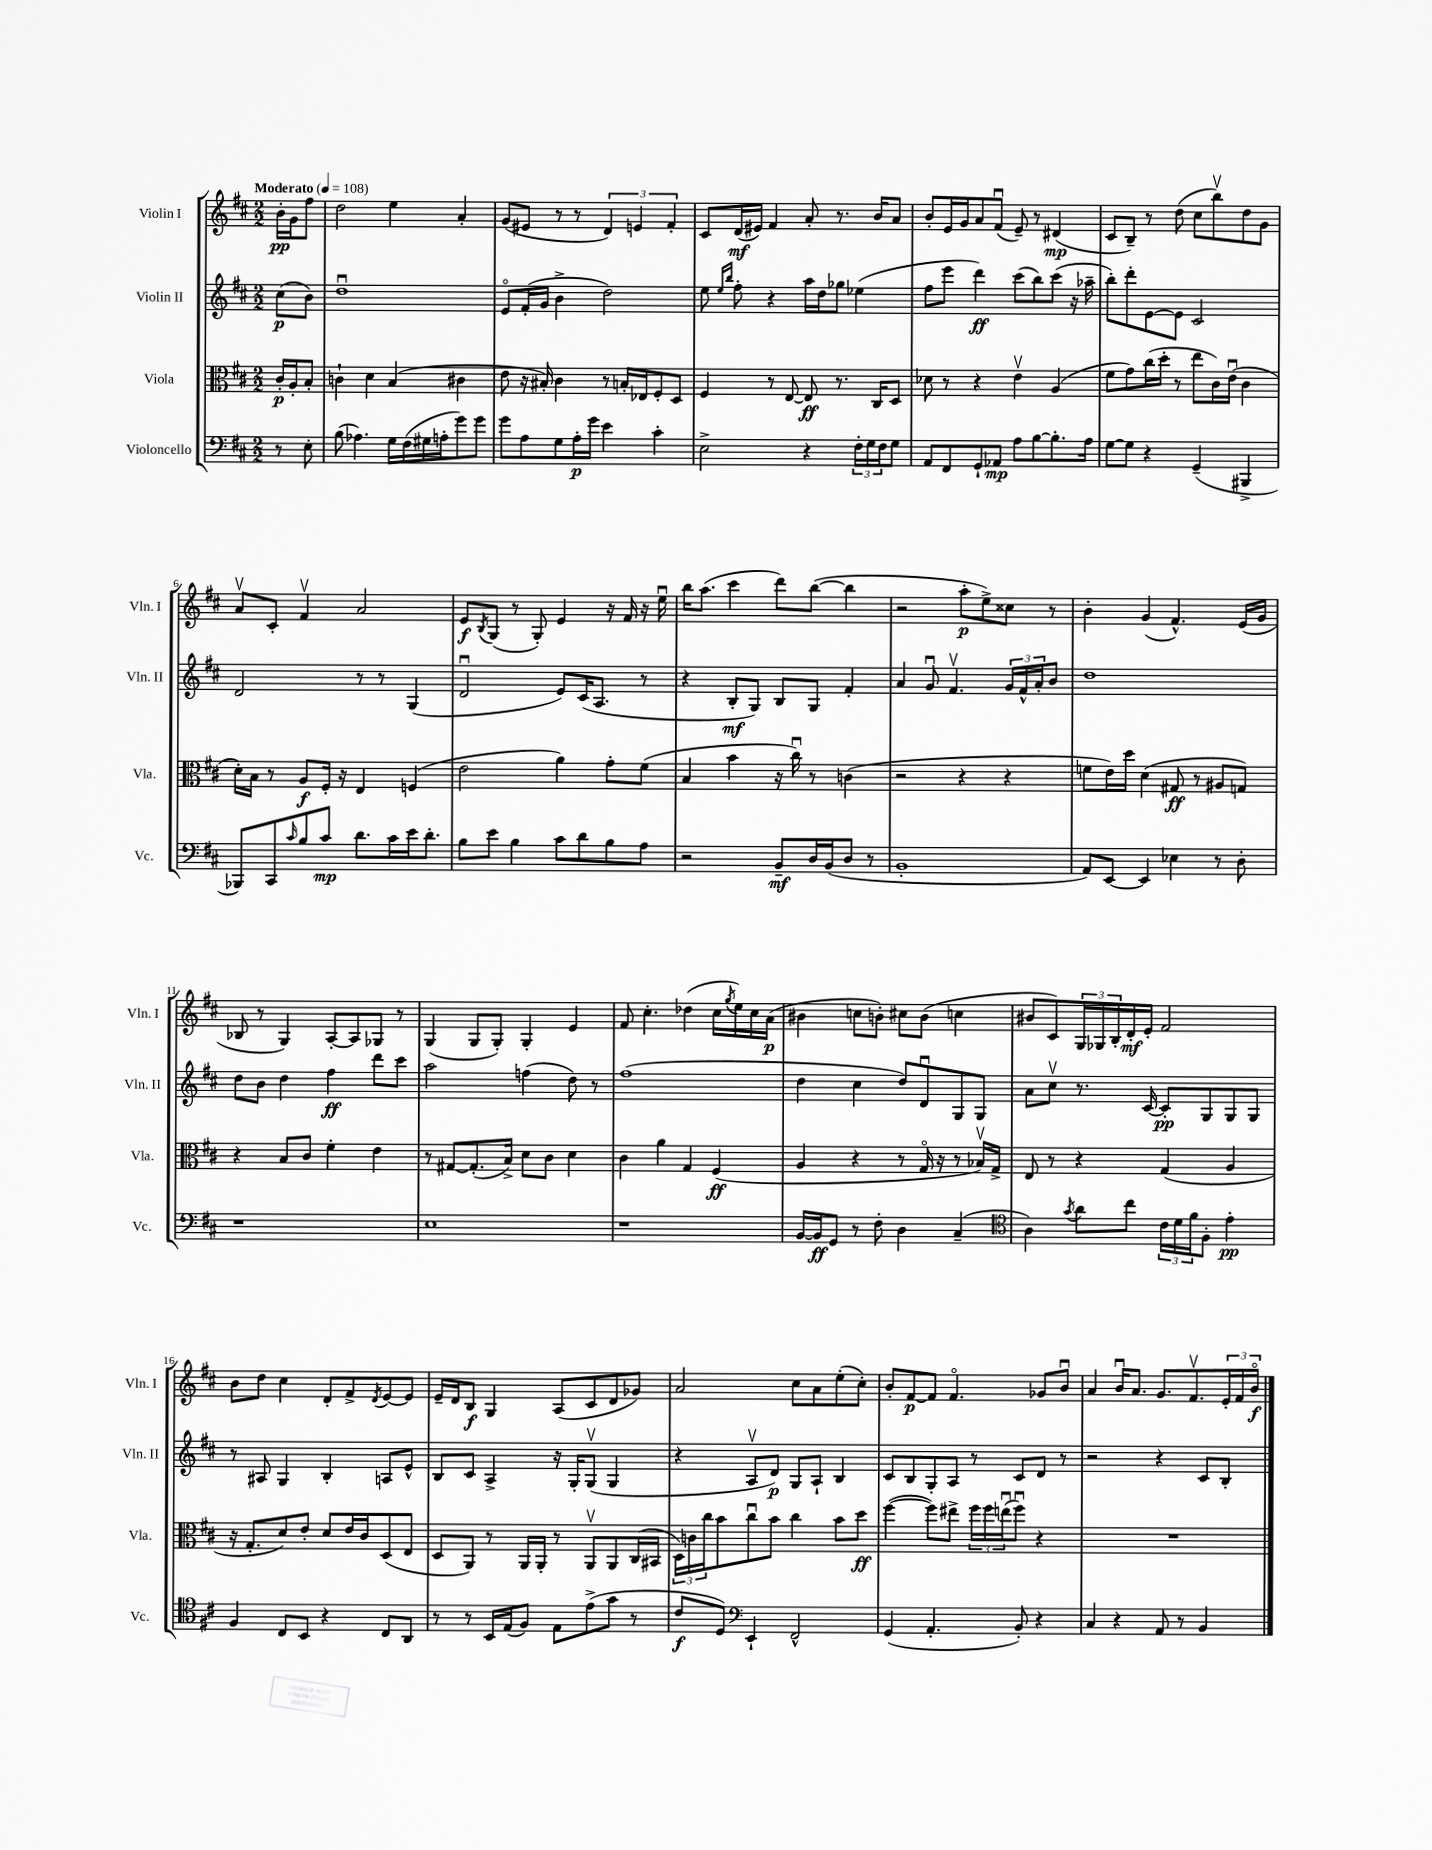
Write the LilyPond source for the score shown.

<<
\new StaffGroup <<
\new Staff = "s0" \with { instrumentName = "Violin I" shortInstrumentName = "Vln. I" } {
    \clef treble \key d \major \numericTimeSignature \time 2/2 \partial 4 \tempo "Moderato" 4 = 108
    b'16-.\pp g'16 fis''8 |
    d''2 e''4 a'4-. |
    g'8( eis'8 r8 r8 \tuplet 3/2 { d'4) e'4 fis'4-. } |
    cis'8 d'16\mf( eis'16) fis'4 a'8-. r8. b'16 a'8 |
    b'8-. e'16 g'16 a'8 fis'8\downbow( e'8--) r8 dis'4\mp( |
    cis'8 b8--) r8 d''8( cis''8 b''8\upbow) d''8 g'8 |
    a'8\upbow cis'8-. fis'4\upbow a'2 |
    e'8\f \acciaccatura { b8 } g8( r8 g8-.) e'4 r16 fis'16 r16 e''16\downbow |
    b''16 a''8.( cis'''4 d'''8) b''8~( b''4 |
    r2 a''8-.\p e''8->) cisis''8 r8 |
    b'4-. g'4( fis'4.-^) e'16( g'16 |
    bes8 r8 g4) a8~-. a8 ges8 r8 |
    g4( g8 g8-.) g4-. e'4 |
    fis'8 cis''4.-. des''4( cis''16 \acciaccatura { g''8 } e''16) cis''16 a'16\p( |
    bis'4 c''8 b'8-.) cis''8 b'8( c''4 |
    bis'8 cis'8) \tuplet 3/2 { g16 ges16 b16-. } d'16-.\mf e'16-. fis'2 |
    b'8 d''8 cis''4 d'8-. fis'8-> \acciaccatura { d'8 } e'8~ e'8 |
    e'16-- d'16 b8\f g4 a8( cis'8 d'8 ges'8) |
    a'2 cis''8 a'8 e''8-.( cis''8-.) |
    b'8-. fis'8~\p fis'8 fis'4.\flageolet ges'8 b'8\downbow |
    a'4 b'16\downbow a'8. g'8. fis'8.\upbow \tuplet 3/2 { e'16-. fis'16 b'16\flageolet\f } \bar "|." |
}
\new Staff = "s1" \with { instrumentName = "Violin II" shortInstrumentName = "Vln. II" } {
    \clef treble \key d \major \numericTimeSignature \time 2/2 \partial 4
    cis''8\p( b'8) |
    d''1\downbow |
    e'8\flageolet fis'16-.( g'16 b'4-> d''2) |
    e''8 \grace { e''16 b''16 } fis''8-. r4 a''16 d''16 ges''8 ees''4( |
    fis''8 e'''8 d'''4\ff) cis'''8( b''8) cis'''8( r16 aes''16-- |
    b''8-.) d'''8-. e'8~ e'8 cis'2 |
    d'2 r8 r8 g4( |
    d'2\downbow e'8) cis'16( a8. r8 |
    r4 b8-.\mf g8) b8 g8 fis'4-. |
    a'4 g'8\downbow fis'4.\upbow \tuplet 3/2 { g'16 fis'16-^ a'16-. } b'8 |
    d''1 |
    d''8 b'8 d''4 fis''4\ff d'''8 cis'''8 |
    a''2 f''4( d''8) r8 |
    fis''1( |
    d''4 cis''4 d''8) d'8\downbow g8 g8 |
    a'8 cis''8\upbow r8. cis'16~ cis'8-.\pp g8 g8 g8 |
    r8 ais8 g4 b4-. a8 e'8-^ |
    b8 cis'8 a4-> r16 g16-. g8\upbow( g4 |
    r4 a8\upbow d'8\p) g8 a8-! b4 |
    cis'8 b8 g8-. a8 r8 cis'8 d'8 r8 |
    r2 r4 cis'8 b8-. \bar "|." |
}
\new Staff = "s2" \with { instrumentName = "Viola" shortInstrumentName = "Vla." } {
    \clef alto \key d \major \numericTimeSignature \time 2/2 \partial 4
    cis'16-.\p a16-. b8-. |
    c'4-! d'4 b4( cis'4 |
    e'8 r16 bis16-.) cis'4 r8 b16-. ees16 fis8-. d8 |
    fis4 r8 e8~ e8\ff r8. cis16 d8 |
    des'8 r8 r4 e'4\upbow a4( |
    fis'8 g'8) cis''16( d''16-. r8 e''8 cis'16) e'16\downbow( cis'4 |
    d'16-.) b16 r8 a8\f fis16-. r16 e4 f4( |
    e'2 a'4) g'8-. fis'8( |
    b4 b'4 r16 cis''16\downbow) r8 c'4( |
    r2 r4 r4 |
    f'8 e'16) d''16 d'4( gis8\ff r8 ais8 g8) |
    r4 b8 cis'8 fis'4-. e'4 |
    r8 gis8~ gis8.-.( b16->) d'8 cis'8 d'4 |
    cis'4 a'4 g4 fis4\ff( |
    a4 r4 r8 g16\flageolet r16 r8 bes16\upbow) g16-> |
    e8 r8 r4 g4( a4 |
    r16 g8.-. d'8) e'8-. d'8 e'16 cis'16 d8( e8 |
    d8 a,8) r8 a,16 a,16-. r8 a,8\upbow a,8 cis16( bis,16 |
    \tuplet 3/2 { d16) c'16 cis''16 } b'8 cis''8\downbow b'8 cis''4 b'8 d''8\ff |
    fis''4~( fis''8) eis''8-> \tuplet 3/2 { fis''16 fis''16 e''16\downbow( } fis''8\downbow) r4 |
    R1 \bar "|." |
}
\new Staff = "s3" \with { instrumentName = "Violoncello" shortInstrumentName = "Vc." } {
    \clef bass \key d \major \numericTimeSignature \time 2/2 \partial 4
    r8 e8-. |
    b8( aes4.) g16 fis16( gis16 a16-. g'8) g'8 |
    g'8 a8 g8 a16-.\p g'16 e'4 cis'4-. |
    e2-> r4 \tuplet 3/2 { fis16-. g16 fis16 } g8 |
    a,8 fis,8 g,8-! aes,8\mp a8 b8~ b8.-. a16 |
    g8~ g8 r4 g,4--( bis,,4-> |
    bes,,8) cis,8 \grace { cis'16 } b8 cis'8\mp d'8. cis'16 e'16 d'8.-. |
    b8 e'8 b4 cis'8 d'8 b8 a8 |
    r2 b,8--\mf d16 b,16( d8 r8 |
    b,1-. |
    a,8) e,8~ e,4 ees4 r8 d8-. |
    r1 |
    e1 |
    r1 |
    b,16~ b,16\ff g,8 r8 fis8-. d4 cis4--( |
    \clef tenor a4) \acciaccatura { g'8 } a'8 cis''8 \tuplet 3/2 { cis'16 d'16 fis'16 } fis8-. e'4-.\pp |
    fis4 cis8 b,8 r4 cis8 a,8 |
    r8 r8 b,16 e16( fis8) e8 e'8->( g'8 r8 |
    cis'8\f d8) \clef bass e,4-! fis,2-^ |
    g,4( a,4.-. b,8-.) r4 |
    cis4 r4 a,8 r8 b,4 \bar "|." |
}
>>
>>
